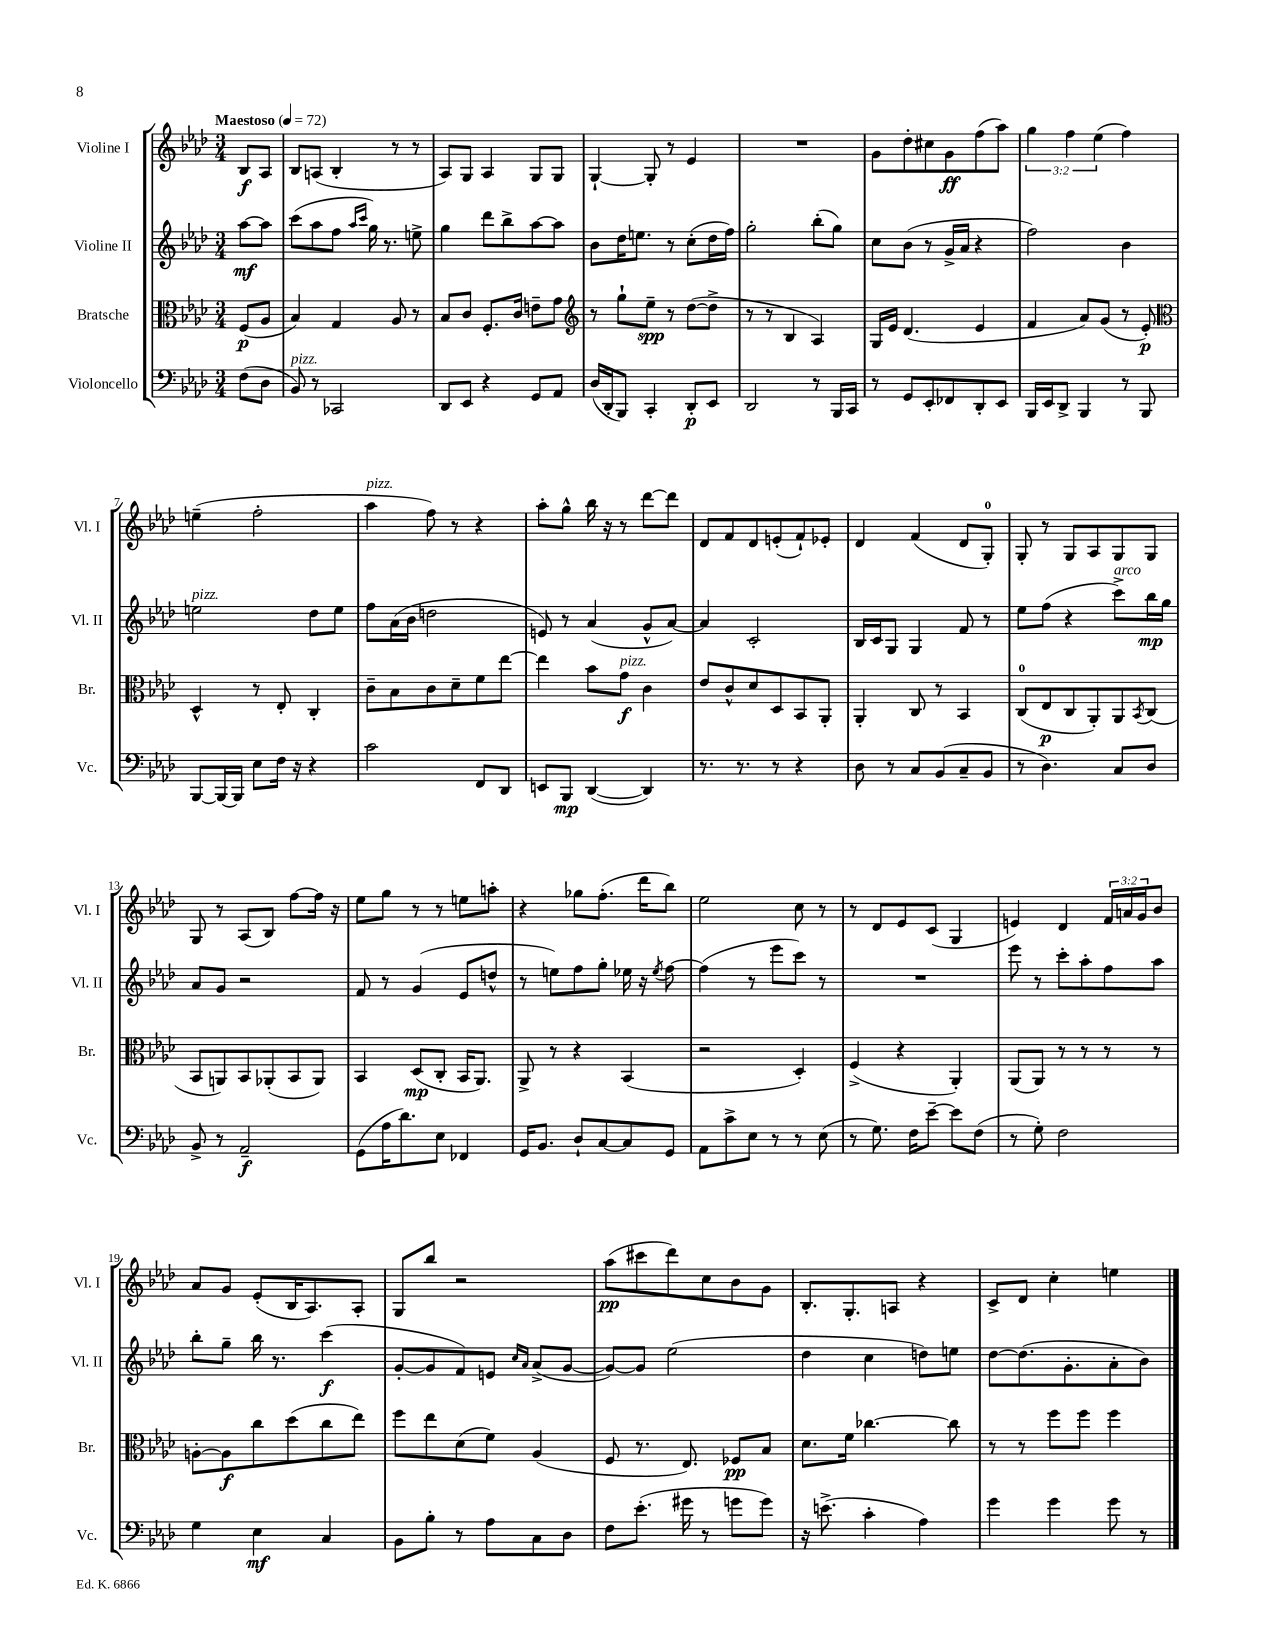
<<
\new StaffGroup <<
\new Staff = "s0" \with { instrumentName = "Violine I" shortInstrumentName = "Vl. I" } {
    \clef treble \key aes \major \numericTimeSignature \time 3/4 \override Staff.TupletNumber.text = #tuplet-number::calc-fraction-text \partial 4 \tempo "Maestoso" 4 = 72
    bes8\f aes8 |
    bes8 a8( bes4-. r8 r8 |
    aes8) g8 aes4 g8 g8 |
    g4~-! g8-. r8 ees'4 |
    R2. |
    g'8 des''8-. cis''8 g'8\ff f''8( aes''8) |
    \tuplet 3/2 { g''4 f''4 ees''4( } f''4) |
    e''4--( f''2-. |
    aes''4^\markup { \italic "pizz." } f''8) r8 r4 |
    aes''8-. g''8-^ bes''16 r16 r8 des'''8~ des'''8 |
    des'8 f'8 des'8 e'8-.( f'8-!) ees'8-. |
    des'4 f'4( des'8 g8-0-.) |
    g8-. r8 g8 aes8 g8 g8 |
    g8 r8 aes8( bes8) f''8~ f''16 r16 |
    ees''8 g''8 r8 r8 e''8 a''8-. |
    r4 ges''8 f''8.-.( des'''16 bes''8) |
    ees''2 c''8 r8 |
    r8 des'8 ees'8 c'8( g4 |
    e'4) des'4 \tuplet 3/2 { f'16 a'16 g'16 } bes'8 |
    aes'8 g'8 ees'8-.( bes16 aes8.) aes8-. |
    g8 bes''8 r2 |
    aes''8\pp( cis'''8 des'''8) c''8 bes'8 g'8 |
    bes8.-. g8.-. a8 r4 |
    c'8-> des'8 c''4-. e''4 \bar "|." |
}
\new Staff = "s1" \with { instrumentName = "Violine II" shortInstrumentName = "Vl. II" } {
    \clef treble \key aes \major \numericTimeSignature \time 3/4 \partial 4
    aes''8~\mf aes''8 |
    c'''8( aes''8 f''8 \grace { aes''16 c'''16 } g''16) r8. e''8-> |
    g''4 des'''8 bes''8-> aes''8~ aes''8 |
    bes'8 des''16 e''8. r8 c''8-.( des''16 f''16) |
    g''2-. bes''8-.( g''8) |
    c''8 bes'8( r8 g'16-> aes'16 r4 |
    f''2) bes'4 |
    e''2^\markup { \italic "pizz." } des''8 e''8 |
    f''8 aes'16( bes'16 d''2 |
    e'8) r8 aes'4( g'8-^ aes'8~) |
    aes'4 c'2-. |
    bes16 c'16 g8 g4 f'8 r8 |
    ees''8 f''8( r4 c'''8->^\markup { \italic "arco" }) bes''16\mp g''16 |
    aes'8 g'8 r2 |
    f'8 r8 g'4( ees'8 d''8-^ |
    r8 e''8) f''8 g''8-. ees''16 r16 \acciaccatura { ees''8 } f''8~ |
    f''4( r8 ees'''8 c'''8) r8 |
    R2. |
    ees'''8 r8 c'''8-. aes''8-. f''8 aes''8 |
    bes''8-. g''8-- bes''16 r8. c'''4\f( |
    g'8~-. g'8 f'8) e'8 \grace { c''16 aes'16 } aes'8->( g'8~ |
    g'8~) g'8 ees''2( |
    des''4 c''4 d''8) e''8 |
    des''8~ des''8.( g'8.-. aes'8-. bes'8) \bar "|." |
}
\new Staff = "s2" \with { instrumentName = "Bratsche" shortInstrumentName = "Br." } {
    \clef alto \key aes \major \numericTimeSignature \time 3/4 \partial 4
    f8\p( aes8 |
    bes4) g4 aes8 r8 |
    bes8 c'8 f8.-. c'16 e'8-- g'8 |
    \clef treble r8 g''8-! ees''8--\spp r8 des''8~( des''8-> |
    r8 r8 bes4 aes4) |
    g16 ees'16 des'4.( ees'4 |
    f'4 aes'8) g'8( r8 ees'8-.\p) |
    \clef alto des4-^ r8 ees8-. c4-. |
    c'8-- bes8 c'8 des'8-- f'8 ees''8~ |
    ees''4 bes'8 g'8\f^\markup { \italic "pizz." } c'4 |
    ees'8 c'8-^ des'8 des8 bes,8 aes,8-. |
    aes,4-. c8 r8 bes,4 |
    c8-0( ees8\p c8 aes,8-.) aes,8 \acciaccatura { bes,8 } c8( |
    bes,8 a,8) bes,8 aes,8-.( bes,8 aes,8) |
    bes,4 des8\mp( c8-. bes,16 aes,8.) |
    aes,8-> r8 r4 bes,4( |
    r2 des4-.) |
    f4->( r4 aes,4-.) |
    aes,8( aes,8) r8 r8 r8 r8 |
    a8~-. a8\f c''8 des''8( c''8 ees''8) |
    f''8 ees''8 des'8( f'8) aes4( |
    f8 r8. ees8.) fes8\pp bes8 |
    des'8. f'16 ces''4.~ ces''8 |
    r8 r8 f''8 f''8 f''4 \bar "|." |
}
\new Staff = "s3" \with { instrumentName = "Violoncello" shortInstrumentName = "Vc." } {
    \clef bass \key aes \major \numericTimeSignature \time 3/4 \partial 4
    f8( des8 |
    bes,8^\markup { \italic "pizz." }) r8 ces,2 |
    des,8 ees,8 r4 g,8 aes,8 |
    des16( des,16-. bes,,8) c,4-. des,8-.\p ees,8 |
    des,2 r8 bes,,16 c,16 |
    r8 g,8 ees,8-. fes,8 des,8-. ees,8 |
    bes,,16 ees,16 des,8-> bes,,4 r8 bes,,8 |
    bes,,8~ bes,,16~ bes,,16 ees8 f16 r16 r4 |
    c'2 f,8 des,8 |
    e,8 bes,,8\mp des,4~( des,4) |
    r8. r8. r8 r4 |
    des8 r8 c8 bes,8( c8-- bes,8 |
    r8 des4.) c8 des8 |
    bes,8-> r8 aes,2--\f |
    g,8( aes16 des'8.) ees8 fes,4 |
    g,16 bes,8. des8-! c8~ c8 g,8 |
    aes,8 c'8-> ees8 r8 r8 ees8( |
    r8 g8.) f16 ees'8~-- ees'8 f8( |
    r8 g8-.) f2 |
    g4 ees4\mf c4 |
    bes,8 bes8-. r8 aes8 c8 des8 |
    f8 ees'8.-.( gis'16 r8 g'8 g'8) |
    r16 e'8.->( c'4-. aes4) |
    g'4 g'4 g'8 r8 \bar "|." |
}
>>
>>
